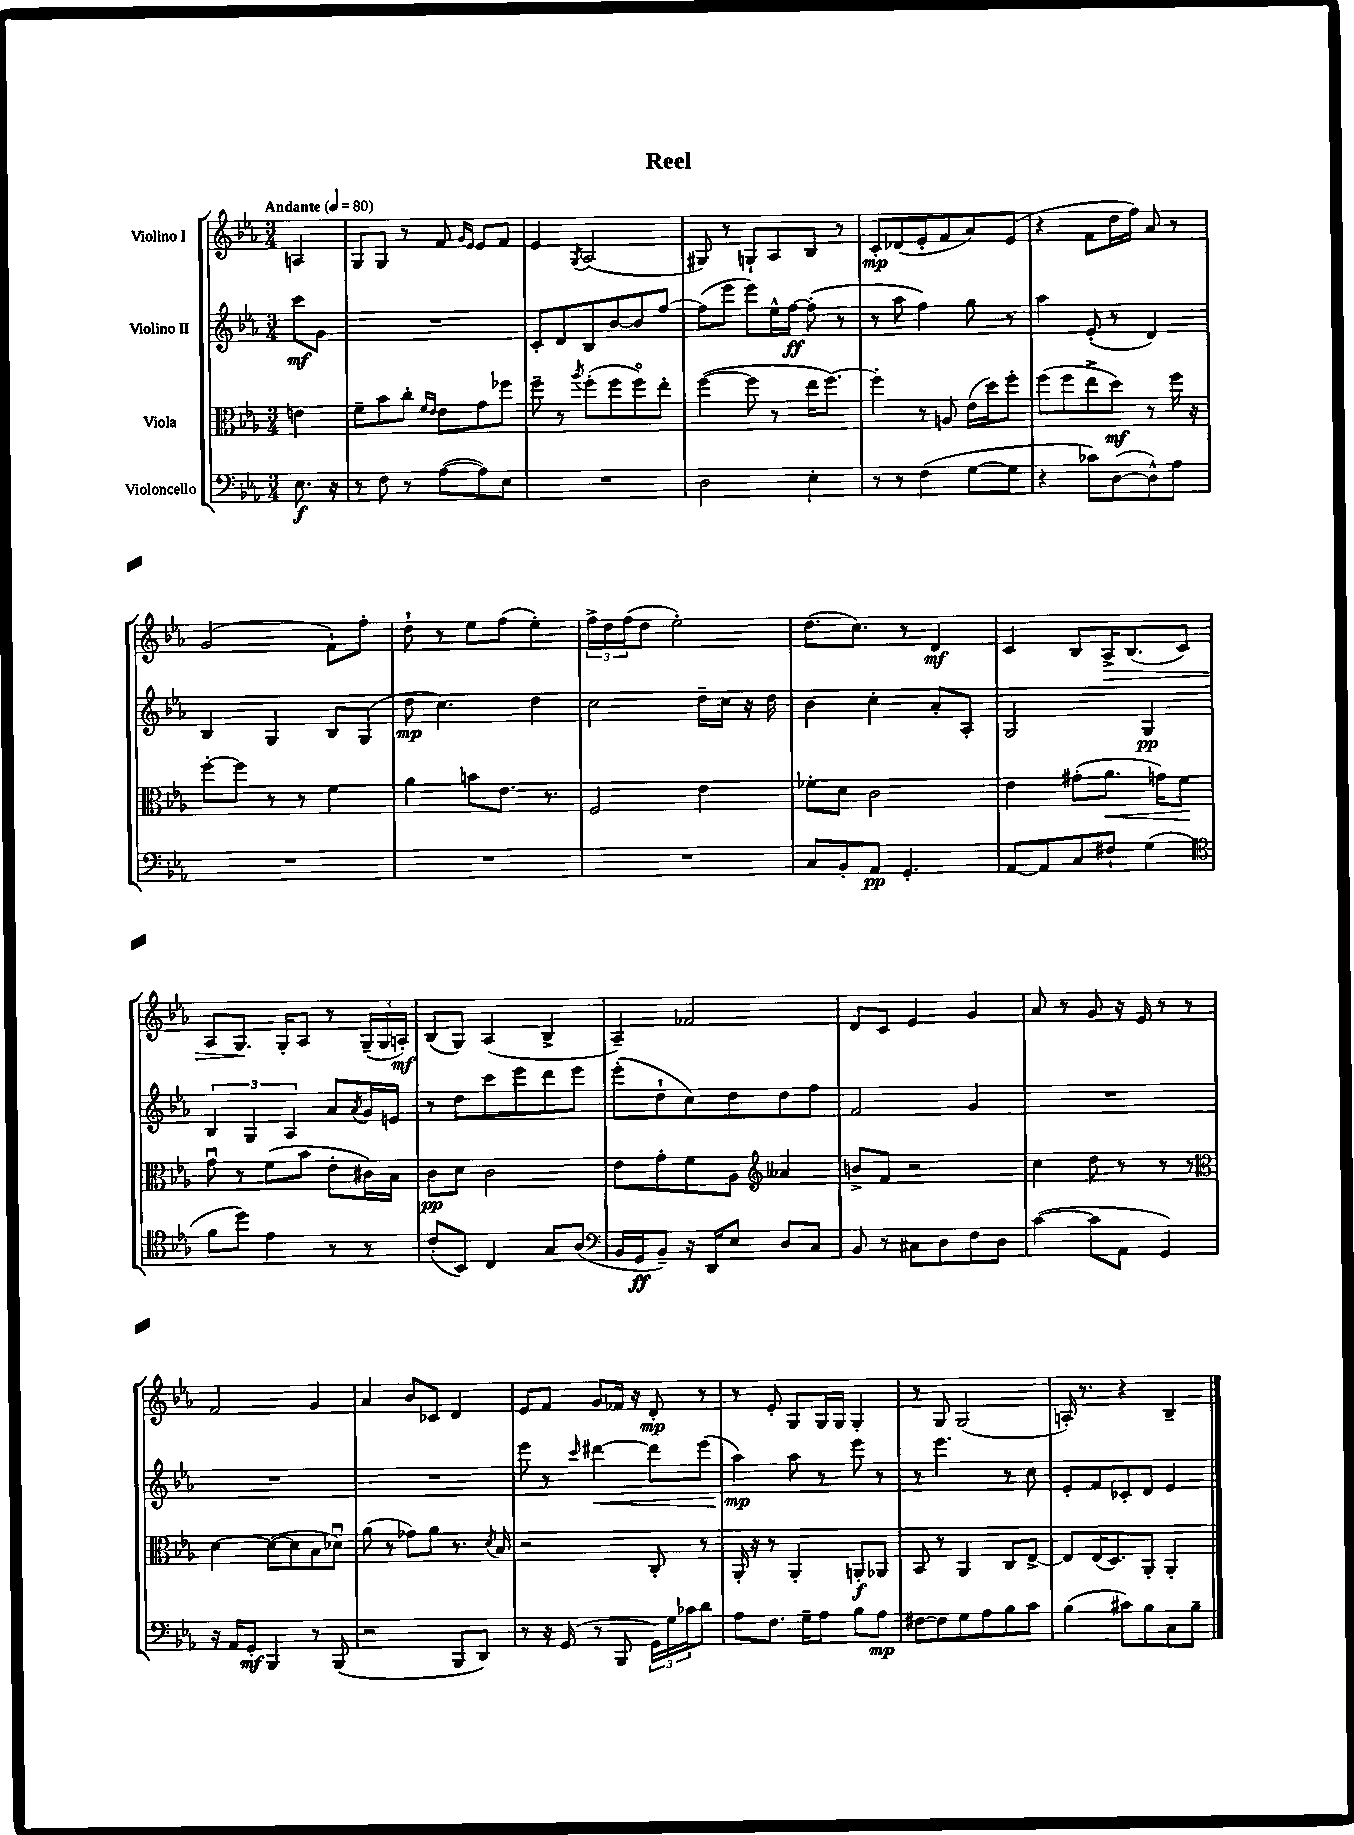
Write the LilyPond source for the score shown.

\header { title = "Reel" }
<<
\new StaffGroup <<
\new Staff = "s0" \with { instrumentName = "Violino I" } {
    \clef treble \key ees \major \numericTimeSignature \time 3/4 \partial 4 \tempo "Andante" 4 = 80
    a4 |
    g8 g8 r8 f'8 \grace { g'16 ees'16 } ees'8 f'8 |
    ees'4 \acciaccatura { g8 } aes2( |
    gis8) r8 g8-! aes8 bes8 r8 |
    c'8-.\mp des'8( ees'8-. f'8 aes'8) ees'8( |
    r4 f'8 d''16 f''16) aes'8 r8 |
    g'2( f'8-!) f''8-. |
    d''8-! r8 ees''8 f''8( ees''4-.) |
    \tuplet 3/2 { f''16-> d''16 f''16( } d''8 ees''2-.) |
    d''8.( c''8.) r8 d'4\mf |
    c'4 bes8 aes16->\> bes8.( c'8) |
    aes8 g8.\! g16-. aes8 r8 \tuplet 3/2 { g16--( g16 a16-.\mf) } |
    bes8( g8) aes4( bes4-> |
    aes4--) fes'2 |
    d'8 c'8 ees'4 g'4 |
    aes'8 r8 g'8 r16 ees'16 r8 r8 |
    f'2 g'4 |
    aes'4 bes'8 ces'8 d'4 |
    ees'8 f'8 g'8 fes'16 r16 d'8-.\mp r8 |
    r8 ees'8-. g8 g16 g16 g4-. |
    r8 g8 g2( |
    a16-.) r8. r4 bes4-- \bar "|." |
}
\new Staff = "s1" \with { instrumentName = "Violino II" } {
    \clef treble \key ees \major \numericTimeSignature \time 3/4 \partial 4
    c'''8\mf g'8 |
    R2. |
    c'8-. d'8 bes8 bes'8~ bes'8 f''8~ |
    f''8( ees'''8 ees'''8) ees''16-^ f''16~\ff f''8-.( r8 |
    r8 aes''8 f''4) g''8 r8 |
    aes''4 ees'8-.( r8 d'4) |
    bes4 g4 bes8 g8( |
    d''8\mp c''4.) d''4 |
    c''2 d''16-- c''16 r16 d''16 |
    bes'4 c''4-. aes'8-. aes8-. |
    g2 g4\pp |
    \tuplet 3/2 { bes4 g4 aes4 } aes'8 \acciaccatura { aes'8 } g'16 e'16 |
    r8 d''8 c'''8 ees'''8 d'''8 ees'''8 |
    ees'''8-.( d''8-! c''8) d''8 d''8 f''8 |
    f'2 g'4 |
    R2. |
    R2. |
    R2. |
    ees'''8 r8 \grace { c'''16 } dis'''4~\< dis'''8 ees'''8( |
    aes''4\mp\!) aes''8 r8 ees'''8 r8 |
    r8 ees'''4. r8 c''8 |
    ees'8-. f'8 ces'8-. d'8 ees'4 \bar "|." |
}
\new Staff = "s2" \with { instrumentName = "Viola" } {
    \clef alto \key ees \major \numericTimeSignature \time 3/4 \partial 4
    e'4 |
    f'8-- bes'8 c''8-. \grace { f'16 ees'16 } ees'8 g'8 fes''8 |
    f''8-- r8 \acciaccatura { aes''8 } f''8-.( f''8 f''8\flageolet) ees''8-. |
    f''4~( f''8 r8 ees''16 f''8.~) |
    f''4-. r8 a8 ees'16( d''16) f''8-. |
    f''8( f''8 ees''8-> d''8\mf) r8 f''16 r16 |
    f''8~-. f''8 r8 r8 f'4 |
    aes'4 b'8 ees'8. r8. |
    f2 ees'4 |
    fes'8-. d'8 c'2 |
    ees'4 gis'8-.( aes'8.\< g'16) f'8\! |
    g'8\downbow r8 f'8( bes'8 ees'8-. cis'16) bes16 |
    c'8\pp d'8 c'2 |
    ees'8 g'8-. f'8 aes8 \clef treble aeses'4 |
    b'8-> f'8 r2 |
    c''4 d''8 r8 r8 r8 |
    \clef alto d'4~ d'8~( d'8 bes8 des'8\downbow) |
    aes'8( r8 ges'8) aes'8 r8. \acciaccatura { d'8 } bes16 |
    r2 c8-. r8 |
    aes,16-. r16 r8 aes,4-. a,8-.\f aes,8 |
    bes,8 r8 aes,4 c8 ees8~-> |
    ees8 ees16( d8.) aes,8-. aes,4-. \bar "|." |
}
\new Staff = "s3" \with { instrumentName = "Violoncello" } {
    \clef bass \key ees \major \numericTimeSignature \time 3/4 \partial 4
    ees8.\f r16 |
    r8 f8 r8 aes8~( aes8) ees8 |
    R2. |
    d2 ees4-. |
    r8 r8 f4( g8~ g8 |
    r4 ces'8) d8~( d8-^) aes8 |
    R2. |
    R2. |
    R2. |
    c8 bes,8-. aes,8\pp g,4.-. |
    aes,8~ aes,8 c8 fis8-! g4( |
    \clef tenor f'8 d''8) ees'4 r8 r8 |
    c'8-.( bes,8) c4 g8 aes8( |
    \clef bass bes,16 g,16\ff bes,8--) r16 d,16 ees8 d8 c8 |
    bes,8 r8 cis8 d8 f8 d8 |
    c'4~( c'8 aes,8 g,4) |
    r16 aes,16 g,8-.\mf bes,,4 r8 bes,,8( |
    r2 bes,,8 d,8) |
    r8 r16 g,16( r8 bes,,8 \tuplet 3/2 { g,16) g16 ces'16 } d'8 |
    aes8 f8. g16-- aes8 bes8 aes8\mp |
    fis8~ fis8 g8 aes8 bes8 c'8 |
    bes4( cis'8) bes8 c8 bes8-- \bar "|." |
}
>>
>>
\layout { \context { \Score \remove "Bar_number_engraver" } }
